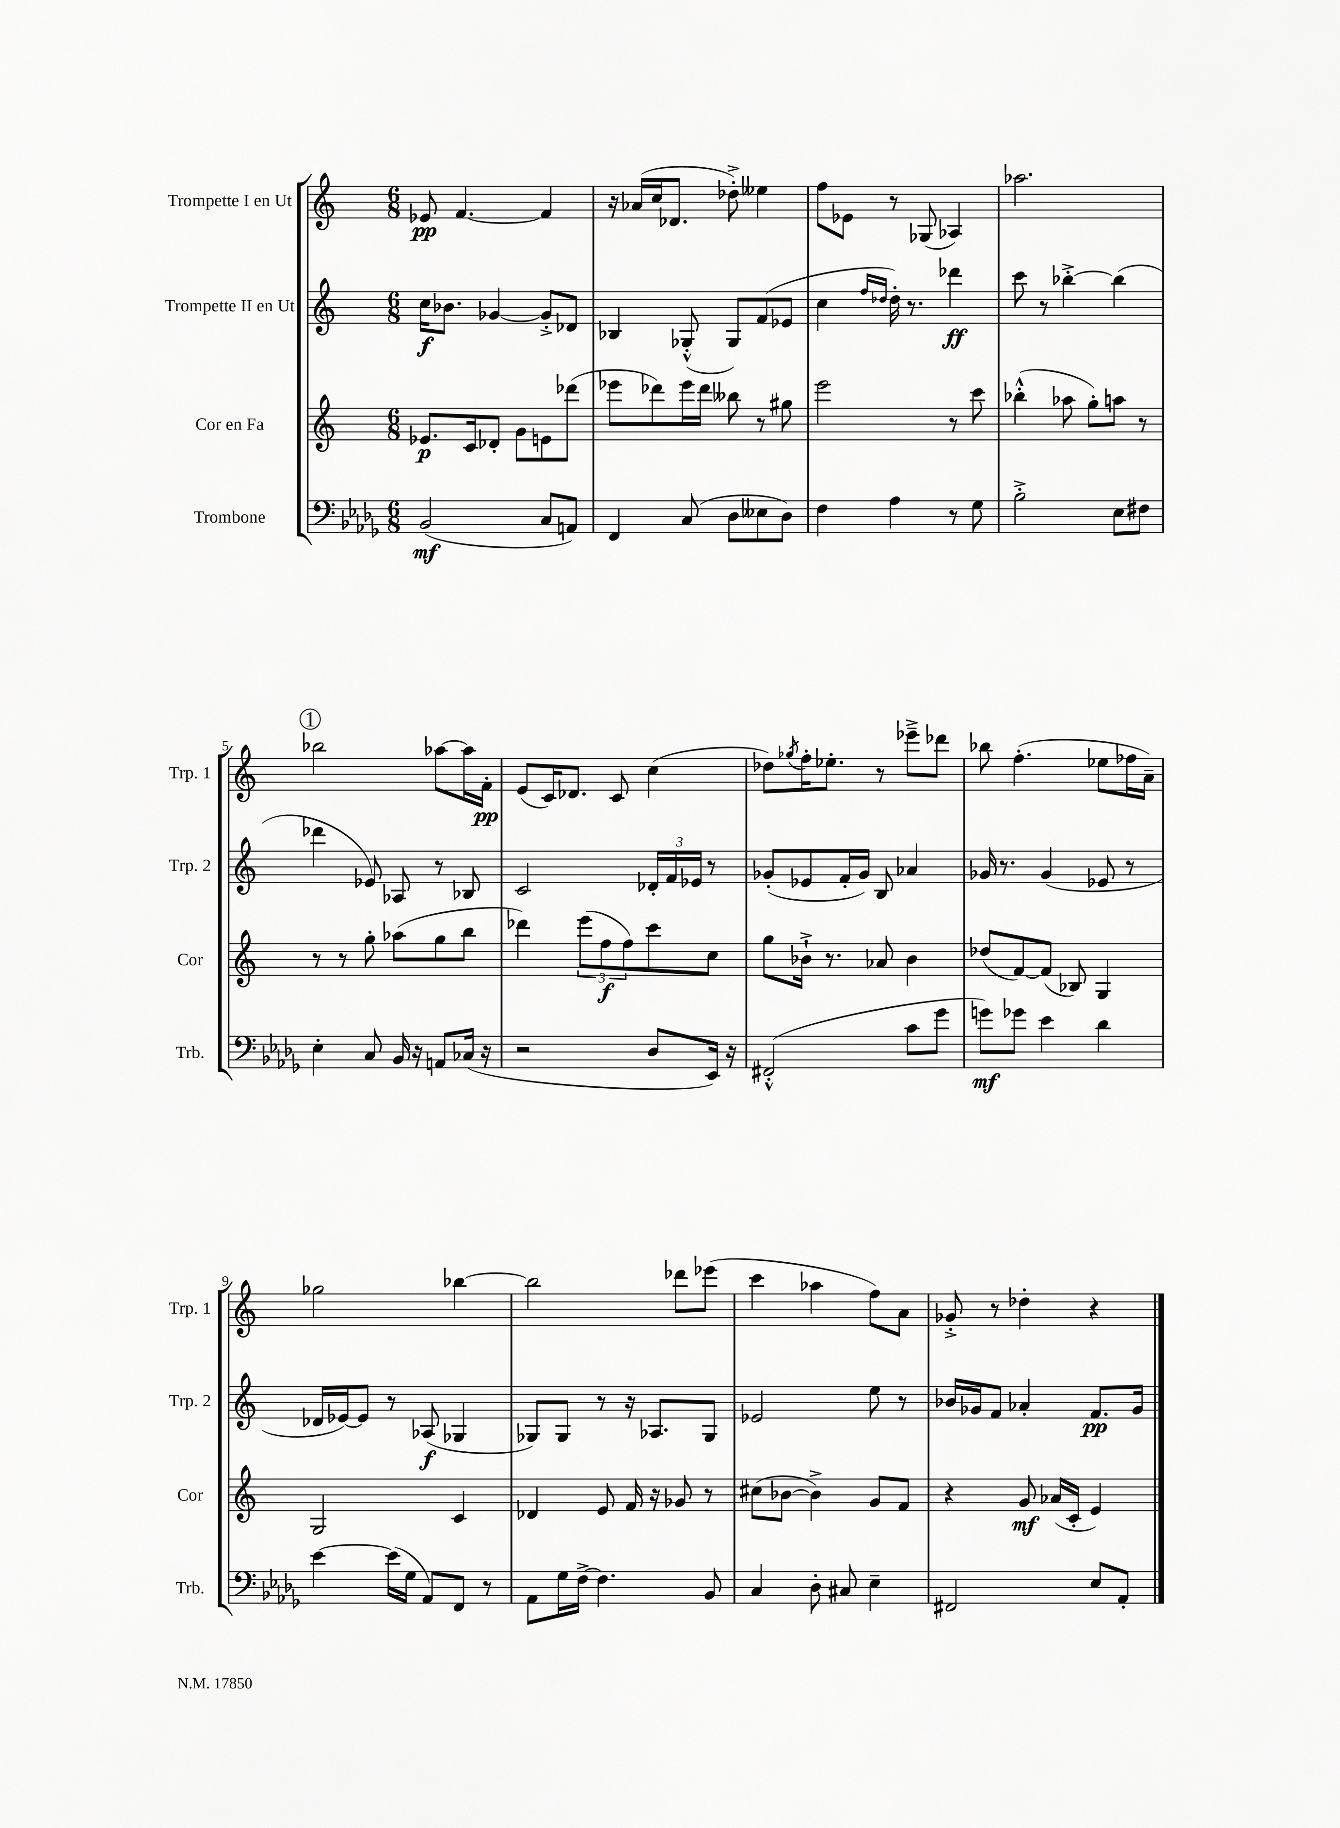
<<
\new StaffGroup <<
\new Staff = "s0" \with { instrumentName = "Trompette I en Ut" shortInstrumentName = "Trp. 1" } {
    \clef treble \key c \major \numericTimeSignature \time 6/8
    ees'8\pp f'4.~ f'4 |
    r16 aes'16( c''16 des'8. des''8-.->) eeses''4 |
    f''8 ees'8 r8 ges8( aes4) |
    aes''2. |
    \mark \markup { \circle "1" } bes''2 aes''8~ aes''16 f'16-.\pp |
    e'8( c'16) des'8. c'8 c''4( |
    des''8) \acciaccatura { ges''8 } f''16-. ees''8.-. r8 ees'''8---> des'''8 |
    bes''8 f''4.-.( ees''8 fes''16 a'16--) |
    ges''2 bes''4~ |
    bes''2 des'''8 ees'''8( |
    c'''4 aes''4 f''8) a'8 |
    ges'8-.-> r8 des''4-. r4 \bar "|." |
}
\new Staff = "s1" \with { instrumentName = "Trompette II en Ut" shortInstrumentName = "Trp. 2" } {
    \clef treble \key c \major \numericTimeSignature \time 6/8
    c''16\f bes'8. ges'4~ ges'8-.-> des'8 |
    bes4 ges8-.-^( ges8) f'8( ees'8 |
    c''4 \grace { f''16 des''16 } des''16-.) r8. des'''4\ff |
    c'''8 r8 bes''4~-.-> bes''4( |
    \mark \markup { \circle "1" } des'''4 ees'8) aes8 r8 bes8 |
    c'2 \tuplet 3/2 { des'16-. f'16 ees'16 } r8 |
    ges'8-.( ees'8 f'16-. ges'16) b8 aes'4 |
    ges'16 r8. ges'4( ees'8 r8 |
    des'16 ees'16~) ees'8 r8 aes8\f( ges4 |
    ges8) ges8 r8 r16 aes8. ges8 |
    ees'2 e''8 r8 |
    bes'16 ges'16 f'8 aes'4-. f'8.\pp ges'16 \bar "|." |
}
\new Staff = "s2" \with { instrumentName = "Cor en Fa" shortInstrumentName = "Cor" } {
    \clef treble \key c \major \numericTimeSignature \time 6/8
    ees'8.\p c'16 des'8-. g'8 e'8 des'''8( |
    ees'''8 des'''8) ees'''16 des'''16 beses''8 r8 gis''8 |
    e'''2 r8 c'''8 |
    bes''4-.-^( aes''8 g''8-.) a''8 r8 |
    \mark \markup { \circle "1" } r8 r8 g''8-. aes''8( g''8 b''8 |
    des'''4) \tuplet 3/2 { e'''8( f''8\f f''8) } c'''8 c''8 |
    g''8 bes'16-!-> r8. aes'8 bes'4 |
    des''8( f'8~) f'8( bes8) g4 |
    g2 c'4 |
    des'4 e'8 f'16 r16 ges'8 r8 |
    cis''8( bes'8~ bes'4->) g'8 f'8 |
    r4 g'8\mf aes'16( c'16-. e'4) \bar "|." |
}
\new Staff = "s3" \with { instrumentName = "Trombone" shortInstrumentName = "Trb." } {
    \clef bass \key des \major \numericTimeSignature \time 6/8
    bes,2\mf( c8 a,8) |
    f,4 c8( des8 eeses8 des8) |
    f4 aes4 r8 ges8 |
    bes2-.-> ees8 fis8 |
    \mark \markup { \circle "1" } ees4-. c8 bes,16 r16 a,8 ces16( r16 |
    r2 des8 ees,16) r16 |
    fis,2-.-^( c'8 ges'8 |
    g'8\mf) ges'8 ees'4 des'4 |
    ees'4~ ees'16( ges16 aes,8) f,8 r8 |
    aes,8 ges16 f16~-> f4. bes,8 |
    c4 des8-. cis8 ees4-- |
    fis,2 ees8 aes,8-. \bar "|." |
}
>>
>>
